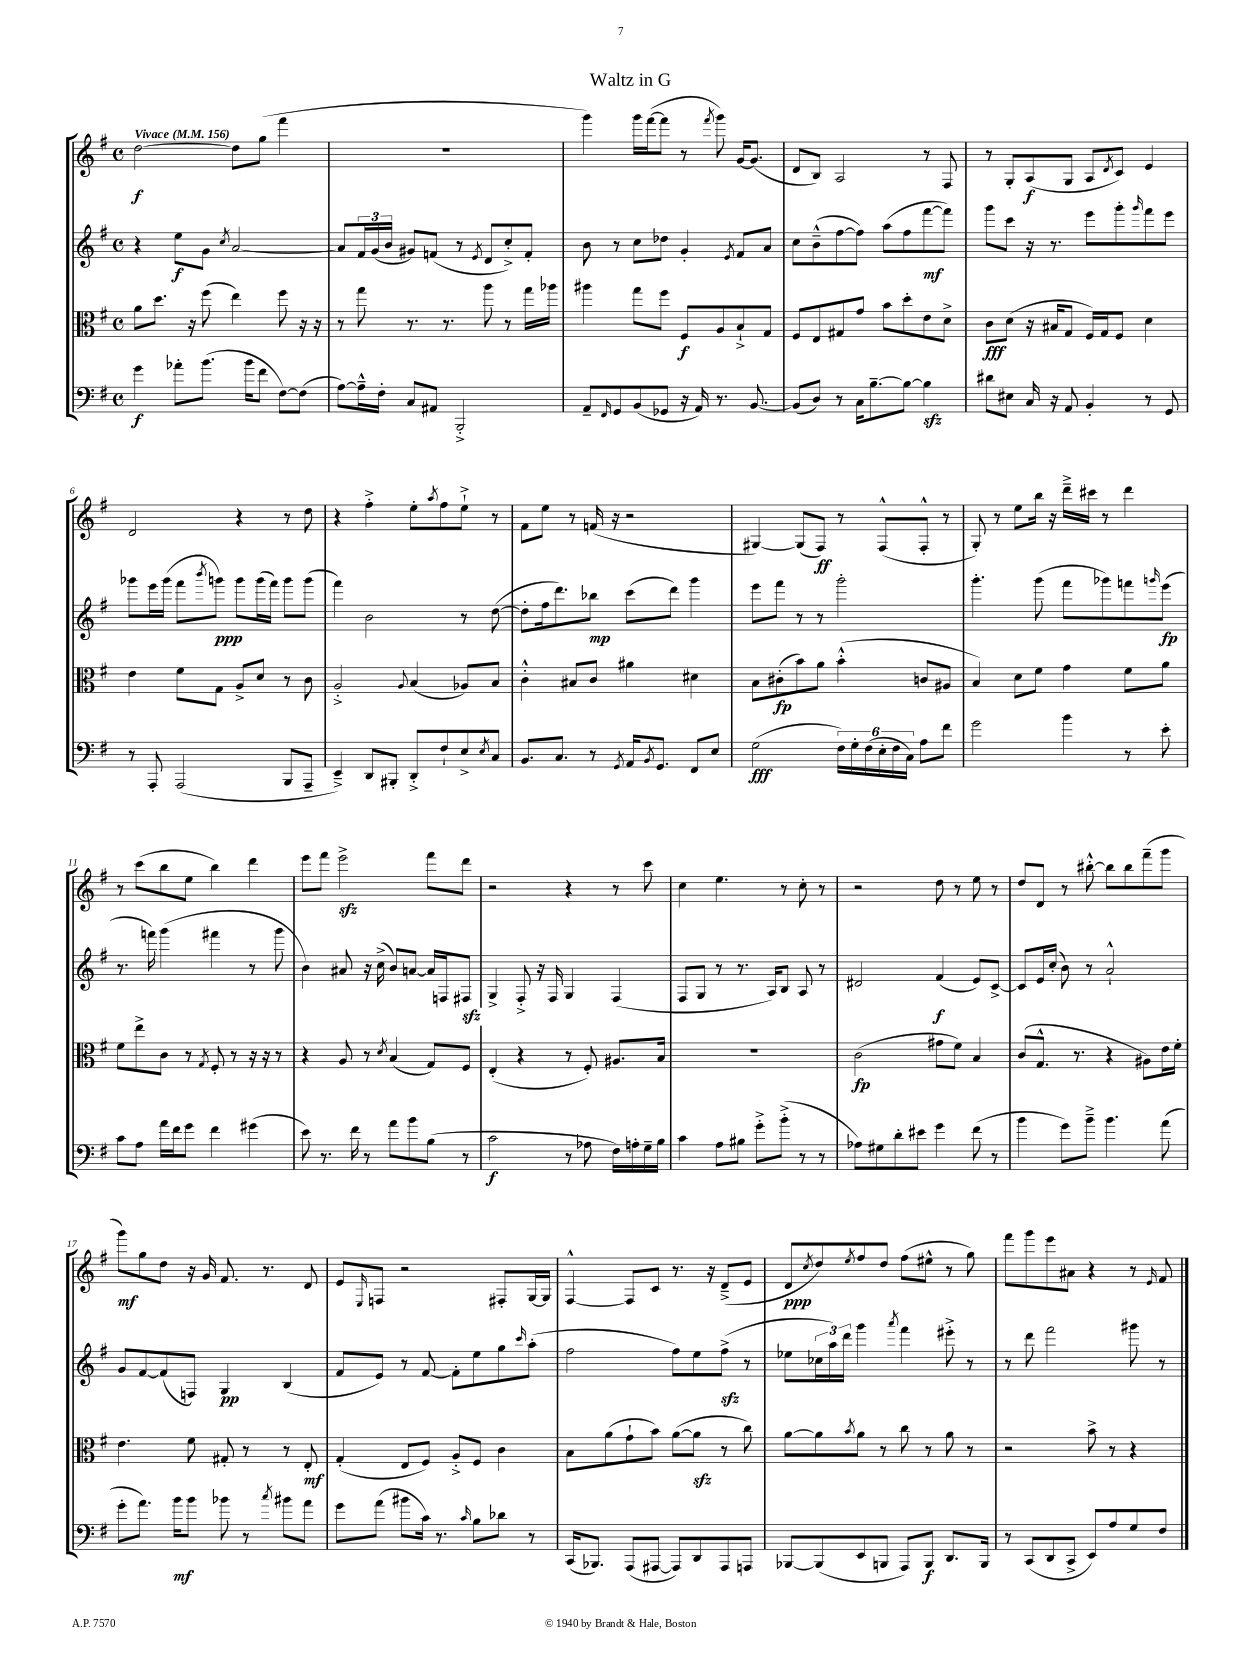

**kern	**dynam	**kern	**dynam	**kern	**dynam	**kern	**dynam
*part4	*part4	*part3	*part3	*part2	*part2	*part1	*part1
*staff4	*staff4	*staff3	*staff3	*staff2	*staff2	*staff1	*staff1
*clefF4	*	*clefC3	*	*clefG2	*	*clefG2	*
*k[f#]	*	*k[f#]	*	*k[f#]	*	*k[f#]	*
*M4/4	*	*M4/4	*	*M4/4	*	*M4/4	*
*met(c)	*	*met(c)	*	*met(c)	*	*met(c)	*
*MM156	*	*MM156	*	*MM156	*	*MM156	*
=1	=1	=1	=1	=1	=1	=1	=1
!	!	!	!	!	!	!LO:TX:a:B:t=Vivace	!
4g\	f	8a\L	.	4r	.	[2dd\	f
.	.	8.dd\J	.	.	.	.	.
8a-X'\L	.	.	.	8ee\L	f	.	.
.	.	16r	.	.	.	.	.
(8.b\J	.	(8ff#\	.	8g\J	.	.	.
.	.	.	.	8qcc/	.	.	.
.	.	4ee\)	.	[2a/	.	8dd\L]	.
16b\KL	.	.	.	.	.	.	.
8f#\J	.	.	.	.	.	(8gg\J	.
[8F#\L)	.	8ff#\	.	.	.	4fff#\	.
(8F#\J]	.	16r	.	.	.	.	.
.	.	16r	.	.	.	.	.
=2	=2	=2	=2	=2	=2	=2	=2
[8A\L)	.	8r	.	8a/L]	.	1r	.
16A~^^\L]	.	8gg\	.	24f#/L	.	.	.
.	.	.	.	(24g/	.	.	.
16F#'\JJ	.	.	.	.	.	.	.
.	.	.	.	24b/JJ	.	.	.
8C/L	.	8.r	.	8g#X/L)	.	.	.
8AA#X/J	.	.	.	(8fn/J	.	.	.
.	.	8.r	.	.	.	.	.
2BBB'^/	.	.	.	8r	.	.	.
.	.	.	.	8qe/	.	.	.
.	.	8aa\	.	8d/L	.	.	.
.	.	8r	.	8cc'^/)	.	.	.
.	.	16gg\LL	.	8f'/J	.	.	.
.	.	16aa-X\JJ	.	.	.	.	.
=3	=3	=3	=3	=3	=3	=3	=3
8AA~/L	.	4aa#X\	.	8b\	.	4ggg\)	.
16qqFF#/	.	.	.	.	.	.	.
8GG/	.	.	.	8r	.	.	.
(8BB/	.	8gg\L	.	8cc\L	.	16ggg\LL	.
.	.	.	.	.	.	([16fff#\J	.
8GG-X/J	.	8ff#\J	.	8dd-X\J	.	8fff#\J]	.
16r	.	8F#/L	f	4g'/	.	8r	.
16AA/)	.	.	.	.	.	.	.
.	.	.	.	.	.	8qfff#/	.
8.r	.	8A/	.	.	.	8ggg\)	.
.	.	.	.	8qe/	.	.	.
.	.	8B`^/	.	8f#/L	.	[16g/KL	.
[8.BB/	.	.	.	.	.	(8.g/J]	.
.	.	8G/J	.	8a/J	.	.	.
=4	=4	=4	=4	=4	=4	=4	=4
(8BB/L]	.	8F#/L	.	8cc\L	.	8d/L	.
8D/J)	.	8E/	.	(8b~^^\	.	8B/J)	.
8r	.	8G#X/	.	[8ff#\	.	2A/	.
16C\KL	.	8g/J	.	8ff#\J])	.	.	.
[8.B~\	.	.	.	.	.	.	.
.	.	8b\L	.	(8aa\L	.	.	.
8B\J_	.	8dd'\	.	8ff#\	.	.	.
4Bzz\]	.	8e\	.	[8fff#\	mf	8r	.
.	.	8d^\J	.	8fff#\J])	.	8F#/	.
=5	=5	=5	=5	=5	=5	=5	=5
8d#X\L	.	8c\L	fff	8ggg\L	.	8r	.
8E#X\J	.	(8d\J	.	8ccc\J	.	8G'/L	.
16C/	.	16r	.	16r	.	(8A/	f
16r	.	16B#X/KL	.	8.r	.	.	.
8AA/	.	8G/J	.	.	.	8G/J	.
4BB'/	.	16F#/LL)	.	8eee\L	.	8A/L	.
.	.	16G/J	.	.	.	.	.
.	.	.	.	.	.	8qd/	.
.	.	8F#/J	.	8ggg'\	.	8c/J)	.
.	.	.	.	16qqggg/	.	.	.
8r	.	4d\	.	8fff#\	.	4e/	.
8GG/	.	.	.	8eee\J	.	.	.
!!LO:LB:g=z
=6	=6	=6	=6	=6	=6	=6	=6
8r	.	4e\	.	8ggg-X\L	.	2d/	.
8AAA'/	.	.	.	16eee\L	.	.	.
.	.	.	.	(16ggg-\JJ	.	.	.
(2AAA/	.	8f#\L	.	8fff#\L	.	.	.
.	.	.	.	8qbbb/	.	.	.
.	.	8G\J	.	8gggn\J)	ppp	.	.
.	.	8A^/L	.	8ggg\L	.	4r	.
.	.	8d/J	.	(16ggg\L	.	.	.
.	.	.	.	16fff#\JJ)	.	.	.
8BBB/L	.	8r	.	8ggg\L	.	8r	.
8AAA~/J	.	8c\	.	(8ggg\J	.	8dd\	.
=7	=7	=7	=7	=7	=7	=7	=7
4EE~^/)	.	2A'^/	.	4fff#\)	.	4r	.
8DD/L	.	.	.	2b\	.	4ff#'^\	.
8BBB#X'/J	.	.	.	.	.	.	.
.	.	8qqA/	.	.	.	.	.
8DD'^/L	.	(4B/	.	.	.	8ee'\L	.
.	.	.	.	.	.	8qaa/	.
8F#`/	.	.	.	.	.	8ff#\	.
8E^/	.	8A-X/L)	.	8r	.	8ee`^\J	.
8qE/	.	.	.	.	.	.	.
8C/J	.	8B/J	.	([8dd\	.	8r	.
=8	=8	=8	=8	=8	=8	=8	=8
8.BB/L	.	4c'^^\	.	8dd'\L]	.	8f#\L	.
.	.	.	.	16ff#\k	.	8ee\J	.
8.C/J	.	.	.	8.ddd\)	.	.	.
.	.	8B#X/L	.	.	.	8r	.
8r	.	8c/J	.	8bb-X\J	mp	(16fn/	.
.	.	.	.	.	.	16r	.
8qGG/	.	.	.	.	.	.	.
16AA/KL	.	4a#X\	.	(8ccc\L	.	2r	.
8qBB/	.	.	.	.	.	.	.
8.GG/J	.	.	.	.	.	.	.
.	.	.	.	8ddd\J)	.	.	.
8FF#/L	.	4d#X\	.	4ggg\	.	.	.
8E/J	.	.	.	.	.	.	.
=9	=9	=9	=9	=9	=9	=9	=9
(2G\	fff	8B\L	.	8eee\L	.	[4G#X/)	.
.	.	(8c#X'\	fp	8fff#\J	.	.	.
.	.	8b\)	.	8r	.	(8G#/L]	.
.	.	8a\J	.	8r	.	8F#/J)	ff
24F#\LL)	.	(4b'^^\	.	2ggg'\	.	8r	.
24G'\	.	.	.	.	.	.	.
(24F#\	.	.	.	.	.	.	.
24E'\	.	.	.	.	.	(8F#^^/L	.
24F#\	.	.	.	.	.	.	.
24C\JJ)	.	.	.	.	.	.	.
8A\L	.	8cn/L	.	.	.	8F#'^^/J	.
8f#\J	.	8A#X/J	.	.	.	8r	.
=10	=10	=10	=10	=10	=10	=10	=10
2g\	.	4B/)	.	4.ggg'\	.	8G'/)	.
.	.	.	.	.	.	8r	.
.	.	8d\L	.	.	.	8ee\L	.
.	.	8f#\J	.	(8ggg\	.	16bb\Jk	.
.	.	.	.	.	.	16r	.
4b\	.	4g\	.	8fff#\L	.	16ddd~^\LL	.
.	.	.	.	.	.	16ccc#X\JJ	.
.	.	.	.	8ggg-X\)	.	8r	.
8r	.	8f#\L	.	8fffn\	.	4ddd\	.
.	.	.	.	16qqgggn/	.	.	.
8e'\	.	8a\J	.	(8eee\J	fp	.	.
!!LO:LB:g=z
=11	=11	=11	=11	=11	=11	=11	=11
8c\L	.	8f#\L	.	8.r	.	8r	.
8A\J	.	8ee^\	.	.	.	(8ccc\L	.
.	.	.	.	16fffn\)	.	.	.
16a\LL	.	8c\J	.	(4ggg\	.	8bb\	.
16f#\J	.	.	.	.	.	.	.
8g\J	.	8r	.	.	.	8ee\J	.
.	.	8qG/	.	.	.	.	.
4f#\	.	8F#'/	.	4fff#X\	.	4bb\)	.
.	.	8r	.	.	.	.	.
(4g#X\	.	16r	.	8r	.	4ddd\	.
.	.	16r	.	.	.	.	.
.	.	8r	.	8ggg\	.	.	.
=12	=12	=12	=12	=12	=12	=12	=12
8e\)	.	4r	.	4b\)	.	8eee\L	.
8.r	.	.	.	.	.	8fff#\J	.
.	.	8A/	.	8a#X/	.	2eeezz^\	.
16f#\	.	.	.	.	.	.	.
8r	.	8r	.	16r	.	.	.
.	.	.	.	(16cc^\	.	.	.
.	.	8qd/	.	.	.	.	.
8a\L	.	(4B/	.	8b/L)	.	.	.
8b\	.	.	.	[8an/J	.	.	.
(8B\J	.	8G/L)	.	16a/LL]	.	8fff#\L	.
.	.	.	.	16Fn/J	.	.	.
8r	.	8F#/J	.	8F#Xzz/J	.	8ddd\J	.
=13	=13	=13	=13	=13	=13	=13	=13
2c\	f	(4E'/	.	4G^/	.	2r	.
.	.	4r	.	8F#'^/	.	.	.
.	.	.	.	16r	.	.	.
.	.	.	.	16F#/	.	.	.
8r	.	8r	.	4G/	.	4r	.
8A-X\	.	8F#'/)	.	.	.	.	.
16F#\LL)	.	8.A#X/L	.	(4F#/	.	8r	.
16An'\	.	.	.	.	.	.	.
16G~\	.	.	.	.	.	8ccc\	.
16B\JJ	.	16B/Jk	.	.	.	.	.
=14	=14	=14	=14	=14	=14	=14	=14
4c\	.	1r	.	8F#/L	.	4cc\	.
.	.	.	.	8G/J	.	.	.
8A\L	.	.	.	8r	.	4.ee\	.
8B#X\J	.	.	.	8.r	.	.	.
8g'^\L	.	.	.	.	.	.	.
.	.	.	.	16A/KL)	.	.	.
(8b'^\J	.	.	.	8B/J	.	8r	.
8r	.	.	.	8A/	.	8cc'\	.
8r	.	.	.	8r	.	8r	.
=15	=15	=15	=15	=15	=15	=15	=15
8A-X\L)	.	(2c\	fp	2d#X/	.	2r	.
8G#X\	.	.	.	.	.	.	.
8d'\	.	.	.	.	.	.	.
8e#X\J	.	.	.	.	.	.	.
4g\	.	8g#X\L	.	(4f#/	f	8dd\	.
.	.	8f#\J)	.	.	.	8r	.
(8f#\	.	4B/	.	8e/L)	.	8ee\	.
8r	.	.	.	[8c^/J	.	8r	.
=16	=16	=16	=16	=16	=16	=16	=16
4b\	.	(8c/L	.	8c/L]	.	8dd/L	.
.	.	8.G^^/J	.	16e/L	.	8d/J	.
.	.	.	.	(16cc'/JJ	.	.	.
8g\L)	.	.	.	8b\)	.	8r	.
.	.	8.r	.	.	.	.	.
8b~^\J	.	.	.	8r	.	[8bb#X'^^\	.
4.b\	.	4r	.	2a`^^/	.	8bb#\L]	.
.	.	.	.	.	.	8bb#\	.
.	.	8A#X\L)	.	.	.	(8fff#~\	.
(8a\	.	16e\L	.	.	.	8ggg\J	.
.	.	16f#'\JJ	.	.	.	.	.
!!LO:LB:g=z
=17	=17	=17	=17	=17	=17	=17	=17
8g'\L	.	4.e\	.	8g/L	.	8ggg\L)	mf
8.a\J)	.	.	.	[8f#/	.	8gg\	.
.	.	.	.	(8f#/]	.	8dd\J	.
16b\KL	mf	.	.	.	.	.	.
8b\J	.	8f#\	.	8Fn/J)	.	16r	.
.	.	.	.	.	.	16g/	.
8b-X\	.	8G#X'/	.	4G/	pp	8.f#/	.
8r	.	8r	.	.	.	.	.
.	.	.	.	.	.	8.r	.
8qcc/	.	.	.	.	.	.	.
8b#X\L	.	8r	.	(4B/	.	.	.
8a\J	.	8E'/	mf	.	.	8d/	.
=18	=18	=18	=18	=18	=18	=18	=18
8g\L	.	(4G'/	.	8f#/L	.	8e/L	.
.	.	.	.	.	.	16qqE/	.
(8a\J	.	.	.	8e/J)	.	8Fn/J	.
8b#X\L	.	8E/L	.	8r	.	2r	.
16c\Jk)	.	8F#/J)	.	[8f#/	.	.	.
8.r	.	.	.	.	.	.	.
.	.	8A'^/L	.	8f#'\L]	.	.	.
16qqc/	.	.	.	.	.	.	.
8B\L	.	8F#/J	.	8ee\	.	.	.
8d-X\J	.	4c\	.	8gg\	.	8F#X'/L	.
.	.	.	.	16qqccc/	.	.	.
8r	.	.	.	(8aa'\J	.	[16G/L	.
.	.	.	.	.	.	16G/JJ]	.
=19	=19	=19	=19	=19	=19	=19	=19
(16CC/KL	.	8B\L	.	2ff#\	.	[4F#^^/	.
8.BBB-X/J)	.	.	.	.	.	.	.
.	.	(8a\	.	.	.	.	.
(8AAA/L	.	8g`\	.	.	.	8F#/L]	.
[8AAA#X/J	.	8b\J)	.	.	.	8c/J	.
8AAA#/L])	.	([8a\L	.	8ff#\L)	.	8.r	.
8DD/	.	8azz\J]	.	8ee\	.	.	.
.	.	.	.	.	.	16r	.
8AAA#/	.	8r	.	(8ff#zz^\J	.	(8d~^/L	.
8AAAn/J	.	8cc\)	.	8r	.	8e/J	.
=20	=20	=20	=20	=20	=20	=20	=20
[8BBB-X/L	.	[8a\L	.	8ee-X\L	.	8d/L	ppp
.	.	.	.	.	.	8qcc/	.
(8BBB-/]	.	8a\]	.	24cc-X\L	.	8dd/)	.
.	.	.	.	24aa\)	.	.	.
.	.	.	.	24ddd\JJ	.	.	.
.	.	8qb/	.	.	.	8qee/	.
8EE/	.	8a\J	.	4ggg\	.	8ff#/	.
8BBBn/J	.	8r	.	.	.	8dd/J	.
.	.	.	.	8qaaa/	.	.	.
8AAA/L)	.	8cc\	.	4fff#\	.	(8ff#\L	.
8BBB/J	f	8r	.	.	.	8ee#X^^\J	.
8.DD/L	.	8a\	.	8eee#X'^\	.	8r	.
.	.	8r	.	8r	.	8gg\)	.
16BBB/Jk	.	.	.	.	.	.	.
=21	=21	=21	=21	=21	=21	=21	=21
8r	.	2r	.	8r	.	8fff#\L	.
(8CC/L	.	.	.	8ddd\	.	8ggg\	.
8DD/	.	.	.	2fff#\	.	8eee\	.
8CC^/J	.	.	.	.	.	8a#X\J	.
8EE/L)	.	8b^\	.	.	.	4r	.
8A/	.	8r	.	.	.	.	.
8G/	.	4r	.	8ggg#X\	.	8r	.
.	.	.	.	.	.	16qqe/	.
8F#/J	.	.	.	8r	.	8f#/	.
==	==	==	==	==	==	==	==
*-	*-	*-	*-	*-	*-	*-	*-
